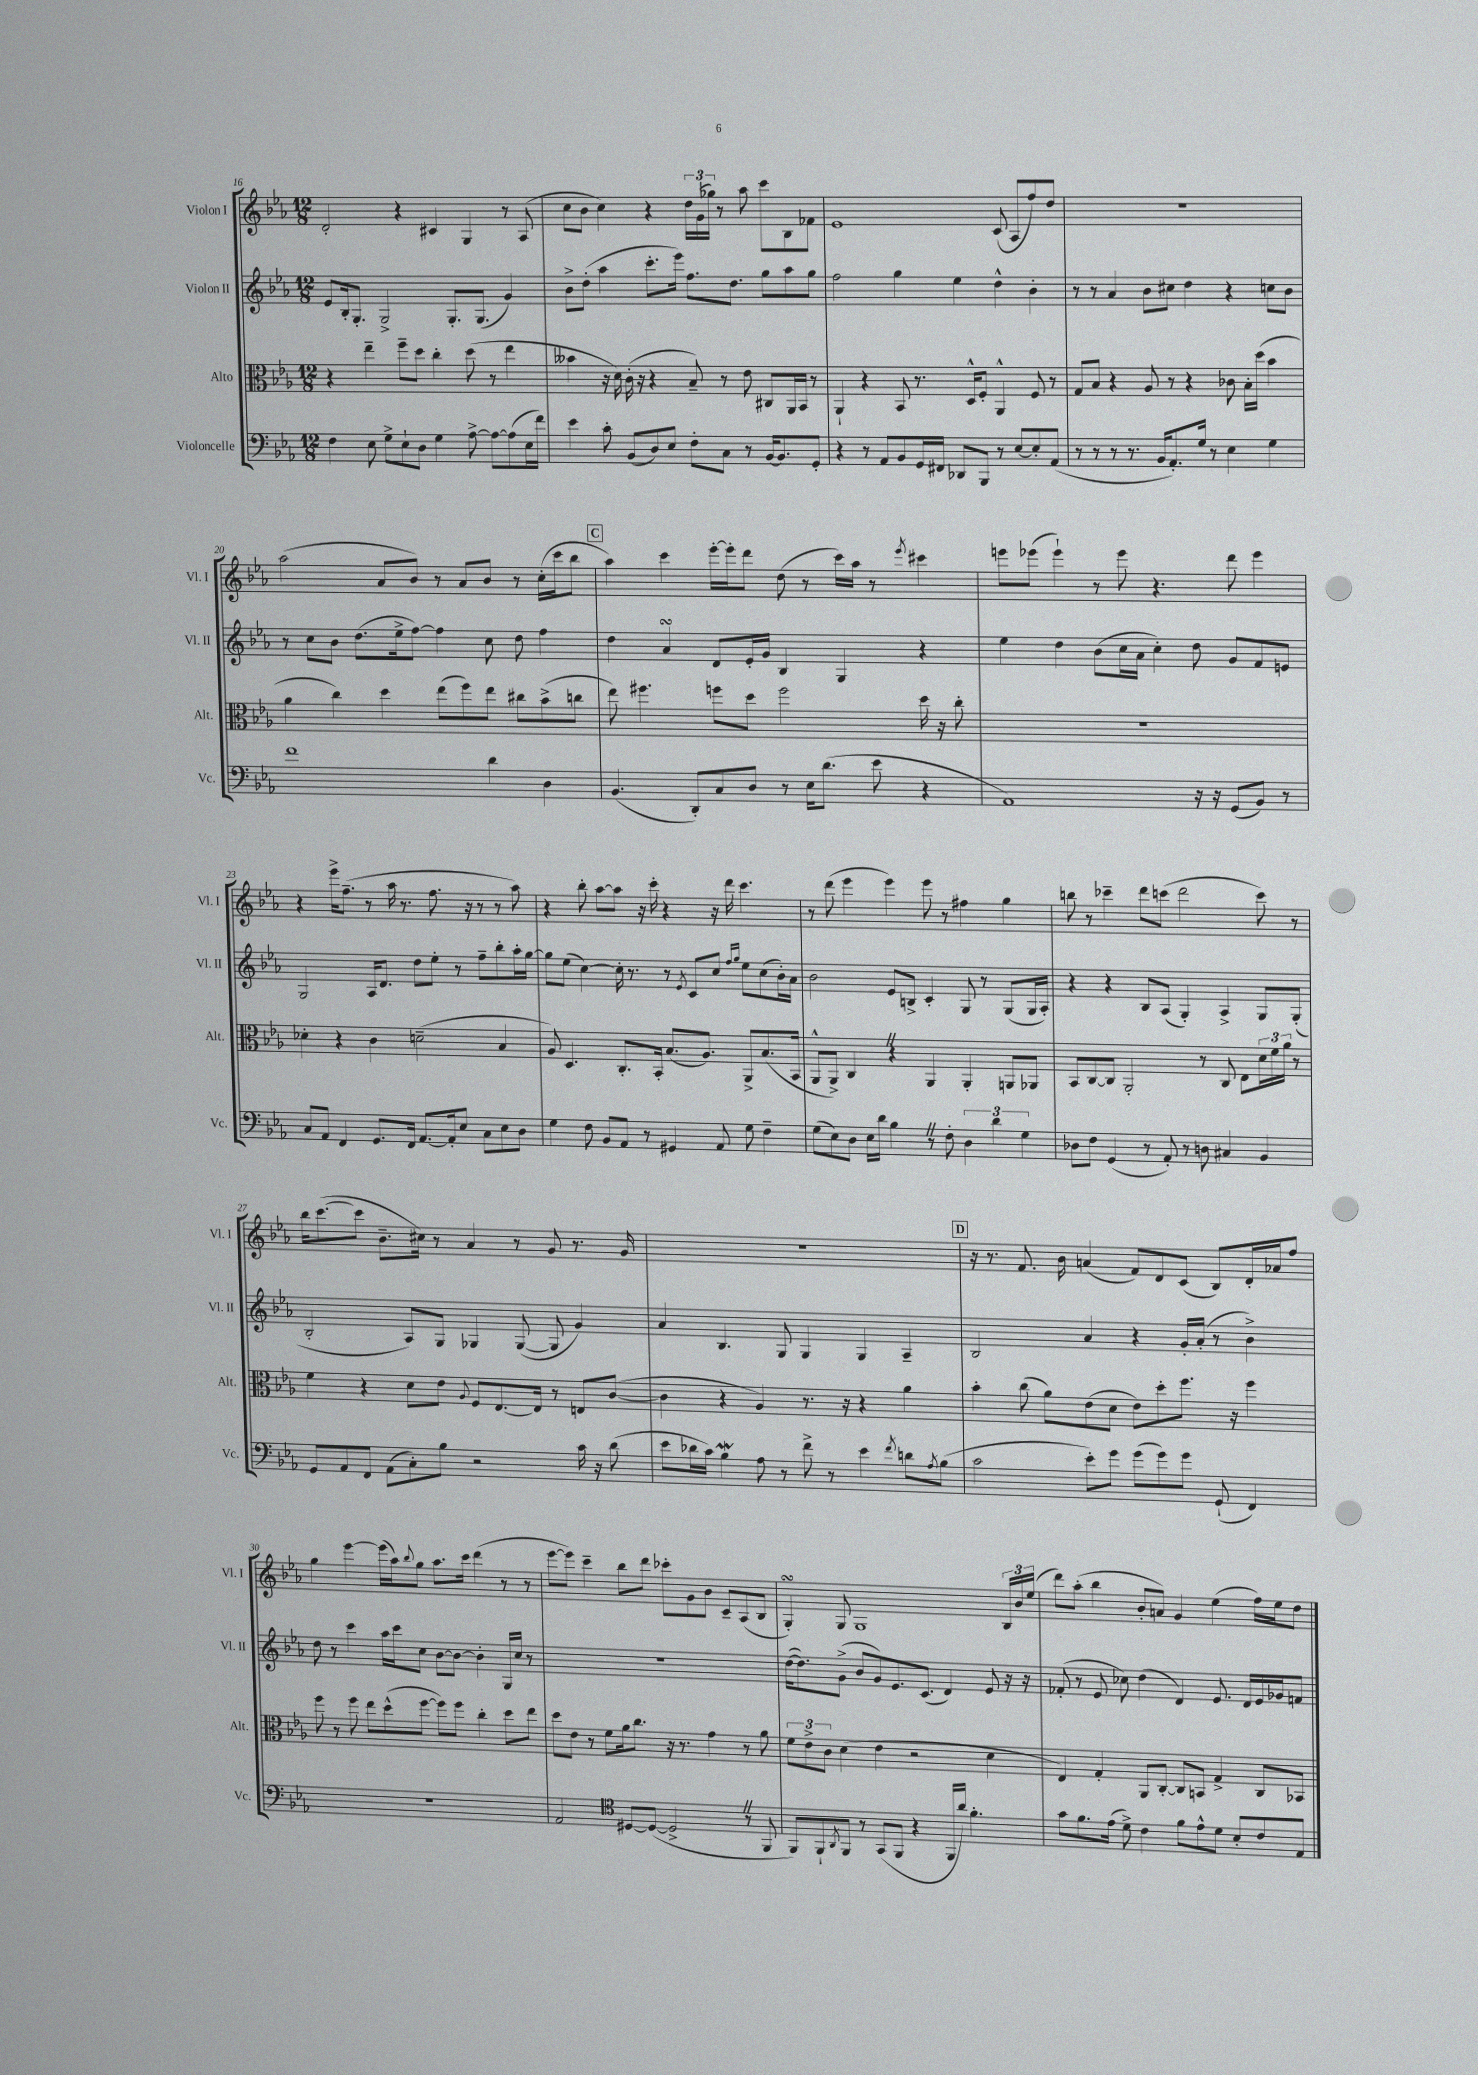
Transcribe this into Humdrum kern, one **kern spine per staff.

**kern	**kern	**kern	**kern
*part4	*part3	*part2	*part1
*staff4	*staff3	*staff2	*staff1
*I"Violoncelle	*I"Alto	*I"Violon II	*I"Violon I
*I'Vc.	*I'Alt.	*I'Vl. II	*I'Vl. I
*clefF4	*clefC3	*clefG2	*clefG2
*k[b-e-a-]	*k[b-e-a-]	*k[b-e-a-]	*k[b-e-a-]
*M12/8	*M12/8	*M12/8	*M12/8
=16	=16	=16	=16
4F\	4r	8e-/L	2d'/
.	.	16B-'/k	.
.	.	8.G'/J	.
8E-\	4ee-~\	.	.
8G^\L	.	2G^/	.
8E-`\	8ff~\L	.	4r
8D\J	8dd\J	.	.
4G\	4cc'\	.	4c#X/
.	.	8.G'/L	.
[8A-^\	(8dd\	.	4G/
.	.	(8.G/J	.
8A-\L_	8r	.	.
(8A-\]	4ee-\	4g/)	8r
16E-\L	.	.	(8A-/
16f\JJ)	.	.	.
=17	=17	=17	=17
4e-\	4b--X\	8b-^\L	8cc\L
.	.	(8dd'\J	8b-\J
8c'\	16r	4aa-\	4cc\)
.	16d\)	.	.
(8BB-/L	(16c'\	.	.
.	16r	.	.
8D/)	4r	8.ccc'\L	4r
8E-/J	.	.	.
.	.	16eee-\Jk)	.
8F'\L	8B-~/)	8.ff\L	24dd\LL
.	.	.	(24g\
.	.	.	24gg-X\JJ)
8C\J	8r	.	8r
.	.	8.dd\J	.
8r	8e-\	.	8aa-\
[16BB-/KL	8C#X/L	8gg\L	8ccc\L
8.BB-/]	.	.	.
.	16AA-/L	8aa-\	8B-\
.	16BB-/JJ	.	.
8GG'/J	8r	8gg\J	8f-X\J
=18	=18	=18	=18
4r	4AA-`/	2ff\	1e-
8r	4r	.	.
8AA-/L	.	.	.
8BB-/	8BB-/	4gg\	.
16GG/L	8.r	.	.
16FF#X/JJ	.	.	.
8DD-X/L	.	4ee-\	.
.	16D^^/KL	.	.
8BBB-/J	8F'/J	.	.
8r	4AA-^^/	4dd^^\	(8c/
[8E-/L	.	.	8A-/L
8E-'/]	8F/	4b-'\	8ff/)
(8AA-/J	8r	.	8dd/J
=19	=19	=19	=19
8r	8G/L	8r	1.r
8r	8B-/J	8r	.
8r	4r	4a-/	.
8.r	.	.	.
.	8A-/	8b-\L	.
16BB-/KL	.	.	.
8.AA-'/)	8r	8cc#X\J	.
.	4r	4dd\	.
16G/Jk	.	.	.
8r	.	.	.
4E-\	8c-X\	4r	.
.	16B-'\LL	.	.
.	(16dd\JJ	.	.
4G\	4b-\	8ccn\L	.
.	.	8b-\J	.
!!LO:LB:g=z
=20	=20	=20	=20
1f	4a-\	8r	(2aa-\
.	.	8cc\L	.
.	4cc\)	8b-\J	.
.	.	(8.dd\L	.
.	4dd\	.	8a-/L
.	.	16ee-^\k	.
.	.	[8ff\J)	8b-/J)
.	(8ee-\L	4ff\]	8r
.	8ff\)	.	8a-/L
4d\	8ee-\J	8cc\	8b-/J
.	8cc#X\L	8dd\	8r
4D\	(8b-^\	4ff\	(16cc'\LL
.	.	.	16ccc\J
.	8ccn\J	.	8bb-\J
!!LO:REH:place=s1:t=C
=21	=21	=21	=21
(4.BB-/	8ee-\)	4dd\	4aa-\)
.	4.ff#X\	.	.
.	.	4a-sSSs/	4ccc\
8DD'/L)	.	.	.
8C/	8ffn\L	8d/L	[16eee-'\LL
.	.	.	16eee-'\J]
8D/J	8dd\J	16e-'/L	8ddd\J
.	.	16g/JJ	.
8r	2ff\	4B-/	(8dd\
16E-\KL	.	.	8r
(8.d\J	.	.	.
.	.	4G/	16ccc\LL)
.	.	.	16aa-\JJ
8e-\	.	.	8r
.	.	.	8qeee-/
4r	16dd\	4r	4ccc#X\
.	16r	.	.
.	8cc'\	.	.
=22	=22	=22	=22
1AA-)	1.r	4ee-\	8eeen\L
.	.	.	(8eee-X\J
.	.	4dd\	4eee-`\)
.	.	(8b-\L	8r
.	.	16cc\L	8eee-\
.	.	16a-\JJ	.
.	.	4cc'\)	4.r
16r	.	8dd\	.
16r	.	.	.
(8GG/L	.	8g/L	8ddd\
8BB-/J)	.	8f/	4eee-\
8r	.	8en/J	.
!!LO:LB:g=z
=23	=23	=23	=23
8C/L	4d-X'\	2G/	4r
8AA-/J	.	.	.
4FF/	4r	.	16eee-^\KL
.	.	.	(8.ff~\J
8.GG/L	4c\	16A-/KL	8r
.	.	8.d/J	.
.	.	.	16aa-\
16FF/Jk	.	.	8.r
[8.AA-/L	(2dn~\	8dd\L	.
.	.	8ee-'\J	8.ff\
16AA-'/k]	.	.	.
8E-/J	.	8r	.
.	.	.	16r
8C\L	.	8ff~\L	8r
8E-\	4B-/	8bb-'\	8r
8D\J	.	16aa-'\L	8aa-\)
.	.	[16gg\JJ	.
=24	=24	=24	=24
4G\	8A-/)	8gg\L]	4r
.	4.D/	(8ee-\J	.
8F\	.	[4cc\)	8bb-'\
8BB-/L	.	.	[8aa-\L
8AA-/J	8.C'/L	16cc'\]	8aa-\J]
.	.	8.r	.
8r	.	.	16r
.	16BB-'/Jk	.	16ccc'\
4GG#X/	(8.B-/L	8r	4r
.	.	8qe-/	.
.	.	8c/L	.
.	8.A-/J)	.	.
8AA-/	.	8cc/J	16r
.	.	.	16ddd\
.	.	16qqff/LL	.
.	.	16qqgg/JJ	.
8G\	8AA-^/L	8ee-\L	4.ccc\
4F~\	(8.B-/	(8cc\	.
.	.	16b-'\L)	.
.	16BB-/Jk	16a-\JJ	.
=25	=25	=25	=25
(8G\L	8AA-^^/L	2b-\	8r
8E-\)	8AA-^/J)	.	(8ddd\
8D\J	4CZ/	.	4eee-\
16E-\LL	.	.	.
16d\JJ	.	.	.
4B-Z\	4r	8e-/L	4eee-\)
.	.	8Bn^/J	.
8r	4AA-/	4c'/	8eee-\
8F'\	.	.	8r
6D\	4AA-'/	8G/	4ff#X\
.	.	8r	.
6d\	.	.	.
.	8AAn/L	(8G/L	4gg\
6G\	.	.	.
.	8AA-X/J	16G/L	.
.	.	16A-'/JJ)	.
=26	=26	=26	=26
8D-X\L	8BB-/L	4r	8bbn\
8F\J	[8C/	.	8r
(4GG/	8C/J]	4r	4ccc-X~\
.	2AA-'/	.	.
8r	.	8B-/L	8ddd\L
8AA-'/)	.	(8A-/J	(8cccn\J
8r	.	4G'/)	2ddd\
8Dn\	8r	.	.
4C#X/	8C/	4A-^/	.
.	8E-\L	.	.
4BB-/	24d\L	8G/L	8ccc\)
.	24f\	.	.
.	24a-\JJ	.	.
.	8r	(8G'/J	8r
!!LO:LB:g=z
=27	=27	=27	=27
8GG/L	4f\	2B-'/	16bb-\KL
.	.	.	([8.ccc\
8AA-/	.	.	.
8FF/J	4r	.	8ccc\J]
(8AA-\L	.	.	8.b-~\L
8C'\)	8d\L	8A-/L)	.
.	.	.	16cc#X\Jk)
8B-\J	8e-\J	8G/J	8r
.	8qqA-/	.	.
2r	8F/L	4G-X/	4a-/
.	[8.E-/	.	.
.	.	([8G-/	8r
.	16E-/Jk]	.	.
.	8r	8G-/]	8g/
16c\	8En/L	4g/)	8.r
16r	.	.	.
(8d\	([8c/J	.	.
.	.	.	16g/
=28	=28	=28	=28
8e-\L	4c\]	4a-/	1.r
16d-X\L	.	.	.
16c\JJ)	.	.	.
4B-W\	4r	4.B-/	.
8A-\	4A-/)	.	.
8r	.	8G/	.
8f^\	8.r	4G/	.
8r	.	.	.
.	16r	.	.
4e-\	4r	4G/	.
8qf/	.	.	.
8dn\L	4a-\	4A-~/	.
8qA-/	.	.	.
(8B-\J	.	.	.
!!LO:REH:place=s1:t=D
=29	=29	=29	=29
2c\	4b-'\	2B-/	16r
.	.	.	8.r
.	(8cc\	.	8.f/
.	8a-\L)	.	.
.	.	.	16b-\
8e-'\L)	(8e-\	4a-/	(4an/
8g\J	8d\J	.	.
(8g\L	8e-\L)	4r	8f/L)
8g\)	8dd'\	.	8d/
8g\J	8.ff\J	16g'/LL	(8c/J
.	.	(16a-'/JJ	.
(8GG`/	.	8r	8B-/L)
.	16r	.	.
4FF/)	4ff\	4b-^\)	16d'/L
.	.	.	16a-X/J
.	.	.	8ff/J
!!LO:LB:g=z
=30	=30	=30	=30
1.r	8ff\	8dd\	4gg\
.	8r	8r	.
.	8ff\	4ccc\	[4eee-\
.	8ee-\L	.	.
.	(8dd^^\	16aa-\LL	(16eee-\LL]
.	.	16ccc\J	16aa-\J)
.	.	.	8qqbb-/
.	[8ff\J	8cc\J	8gg\J
.	8ff\L])	[8b-\L	8.aa-\L
.	8ff\J	8b-\J_	.
.	.	.	16ccc\Jk
.	4cc'\	4b-'\]	(4ddd\
.	8dd\L	16G/LL	8r
.	.	16cc/JJ	.
.	8ee-\J	8r	8r
=31	=31	=31	=31
2AA-/	8dd\L	1.r	[8eee-\L
.	8e-\J	.	8eee-\J])
.	8r	.	4ccc~\
.	8f\L	.	.
*clefC4	*	*	*
[8D#X/L	16a-\k	.	8bb-\L
.	8.cc\J	.	.
(8D#/J_	.	.	8ddd\J
2D#^Z/]	16r	.	8ccc-X'\L
.	8.r	.	.
.	.	.	8g\
.	4g\	.	8b-\J
.	.	.	8c~/L
8r	8r	.	(8A-/
8FF/	8a-\	.	8B-/J
=32	=32	=32	=32
8FF/L)	12f\L	([16dd\KL	4GsSsS'/)
.	.	8.dd\])	.
.	12e-^\	.	.
8FF`/	.	.	.
.	12c\J	.	.
8qAA-/	.	.	.
8FF/J	(4d\	(8g^\J	8G/
8r	.	8b-/L	1G
(8GG/L	4e-\	8g/)	.
8FF/J	.	8.e-/	.
4r	2r	.	.
.	.	(8.c/J	.
16FF/LL	.	4d/)	.
16a-/JJ)	.	.	.
4.f'\	.	.	.
.	4d\	8e-/	.
.	.	16r	24B-/LL
.	.	.	24b-/
.	.	16r	.
.	.	.	(24ee-/JJ
=33	=33	=33	=33
8g\L	4E-/)	(8f-X'/	8ddd\L)
8.f\	.	8r	(8aa-'\J
.	4G'/	8e-/	4bb-\
(16e-\Jk	.	.	.
8d^\)	.	8cc-X\)	.
4c\	8AA-/L	(4dd\	8b-'/L
.	[8C'/J	.	8an/J)
8f\L	8C/L]	4d/)	4g/
8e-^^\	8BBn/J	.	.
8d\J	4G^/	8.e-/	(4ee-\
8B-'/L	.	.	.
.	.	16d/LL	.
8c/	8C/L	16e-/	16ff\LL)
.	.	16g-X/J	16ee-\J
8E-/J	8BB-X/J	8fn/J	8dd\J
==	==	==	==
*-	*-	*-	*-
